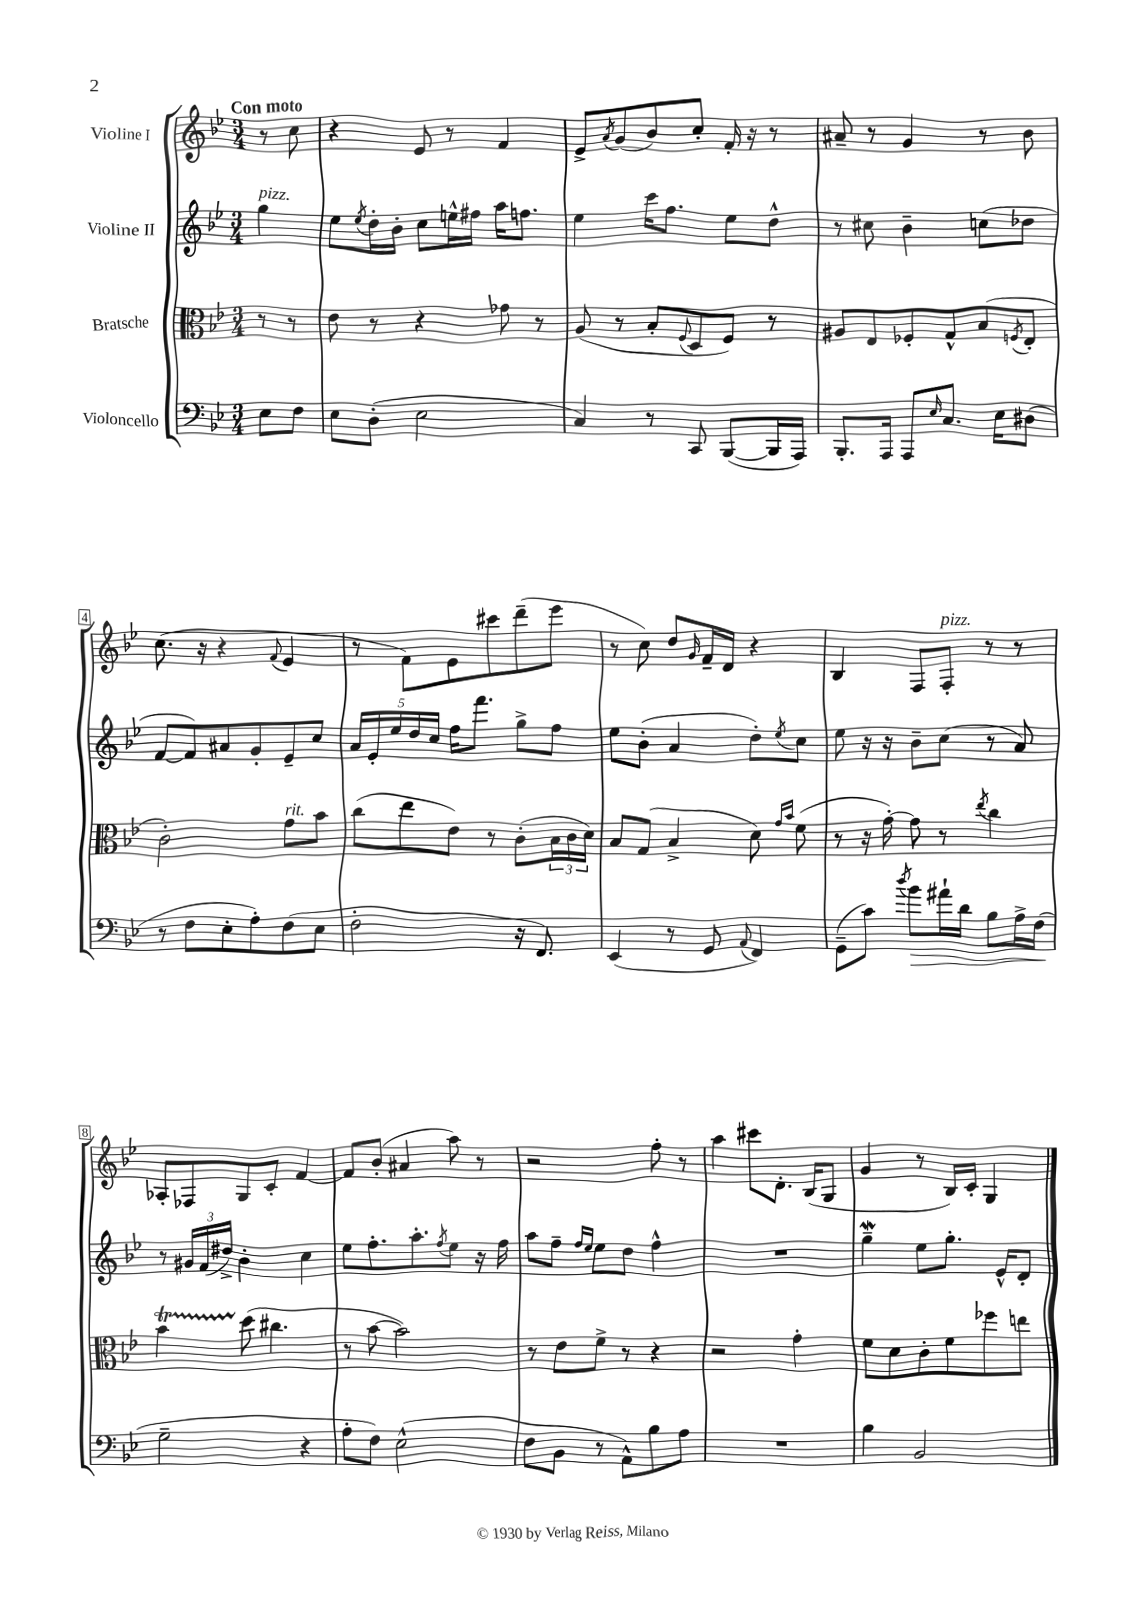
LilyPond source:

<<
\new StaffGroup <<
\new Staff = "s0" \with { instrumentName = "Violine I" } {
    \clef treble \key bes \major \numericTimeSignature \time 3/4 \partial 4 \tempo "Con moto"
    r8 c''8 |
    r4 ees'8 r8 f'4 |
    ees'8-> \acciaccatura { a'8 } g'8( bes'8) c''8-. f'16-. r16 r8 |
    ais'8-- r8 g'4 r8 bes'8 |
    c''8.( r16 r4 \appoggiatura { f'8 } ees'4 |
    r8 f'8) ees'8 cis'''8 d'''8--( ees'''8 |
    r8 c''8) d''8 \grace { g'16 } f'16-- d'16 r4 |
    bes4 f8 f8-.^\markup { \italic "pizz." } r8 r8 |
    aes8-. fes8 g8 c'8-. f'4~ |
    f'8 bes'8-.( ais'4 a''8) r8 |
    r2 f''8-. r8 |
    a''4 cis'''8 d'8.-. bes16( g8 |
    g'4 r8 bes16) c'16-. g4 \bar "|." |
}
\new Staff = "s1" \with { instrumentName = "Violine II" } {
    \clef treble \key bes \major \numericTimeSignature \time 3/4 \partial 4
    g''4^\markup { \italic "pizz." } |
    ees''8 \acciaccatura { ees''8 } d''16-. bes'16-. c''8 e''16-^ fis''16 a''16 f''8. |
    ees''4 c'''16 f''8. ees''8 d''8-^ |
    r8 cis''8 bes'4-- c''8( des''8 |
    f'8~ f'8) ais'8 g'8-. ees'8-- c''8 |
    \tuplet 5/4 { a'16 ees'16-. ees''16 d''16 c''16 } f''16 f'''8. g''8-> f''8 |
    ees''8 bes'8-.( a'4 d''8-.) \acciaccatura { ees''8 } c''8 |
    ees''8 r16 r16 bes'8-- c''8( r8 a'8) |
    r8 \tuplet 3/2 { gis'16 f'16( dis''16->) } bes'4-. c''4 |
    ees''8 f''8.-. a''8.-. \acciaccatura { f''8 } ees''8 r16 f''16 |
    a''8 f''8-- \grace { f''16 ees''16 } ees''8 d''8 f''4-^ |
    R2. |
    g''4--\mordent ees''8 g''8.-. ees'16-^ d'8-. \bar "|." |
}
\new Staff = "s2" \with { instrumentName = "Bratsche" } {
    \clef alto \key bes \major \numericTimeSignature \time 3/4 \partial 4
    r8 r8 |
    ees'8 r8 r4 ges'8 r8 |
    a8( r8 bes8-. \appoggiatura { f8 } d8 f8) r8 |
    ais8 ees8 fes8-. g8-^ bes8( \acciaccatura { f8 } ees8-. |
    c'2-.) g'8^\markup { \italic "rit." } bes'8 |
    c''8( ees''8 ees'8) r8 c'8-.( \tuplet 3/2 { bes16 c'16 d'16) } |
    bes8 g8( bes4-> d'8) \grace { g'16 bes'16 } f'8( |
    r8 r16 g'16~-.) g'8 r8 \acciaccatura { ees''8 } c''4 |
    bes'4\startTrillSpan d''8\stopTrillSpan( cis''4. |
    r8 bes'8~ bes'2) |
    r8 ees'8 f'8-> r8 r4 |
    r2 g'4-. |
    f'8 d'8 c'8-. f'8 fes''8 e''8 \bar "|." |
}
\new Staff = "s3" \with { instrumentName = "Violoncello" } {
    \clef bass \key bes \major \numericTimeSignature \time 3/4 \partial 4
    ees8 f8 |
    ees8 d8-.( ees2 |
    c4) r8 c,8 bes,,8~( bes,,16 a,,16) |
    bes,,8.-. a,,16 a,,8 \grace { ees16 } c8. ees16 dis8( |
    r8 f8 ees8-. a8-.) f8( ees8 |
    f2-. r16 f,8.) |
    ees,4( r8 g,8 \appoggiatura { a,8 } f,4) |
    g,8--( c'8) \acciaccatura { d''8 } bes'8\> ais'16-! d'16 bes8 a16-> f16\!( |
    g2-- r4 |
    a8-. f8) ees2-^( |
    f8 bes,8 r8 a,8-^) bes8 a8 |
    R2. |
    bes4 bes,2 \bar "|." |
}
>>
>>
\layout { \context { \Score \override BarNumber.stencil = #(make-stencil-boxer 0.1 0.3 ly:text-interface::print) } }
